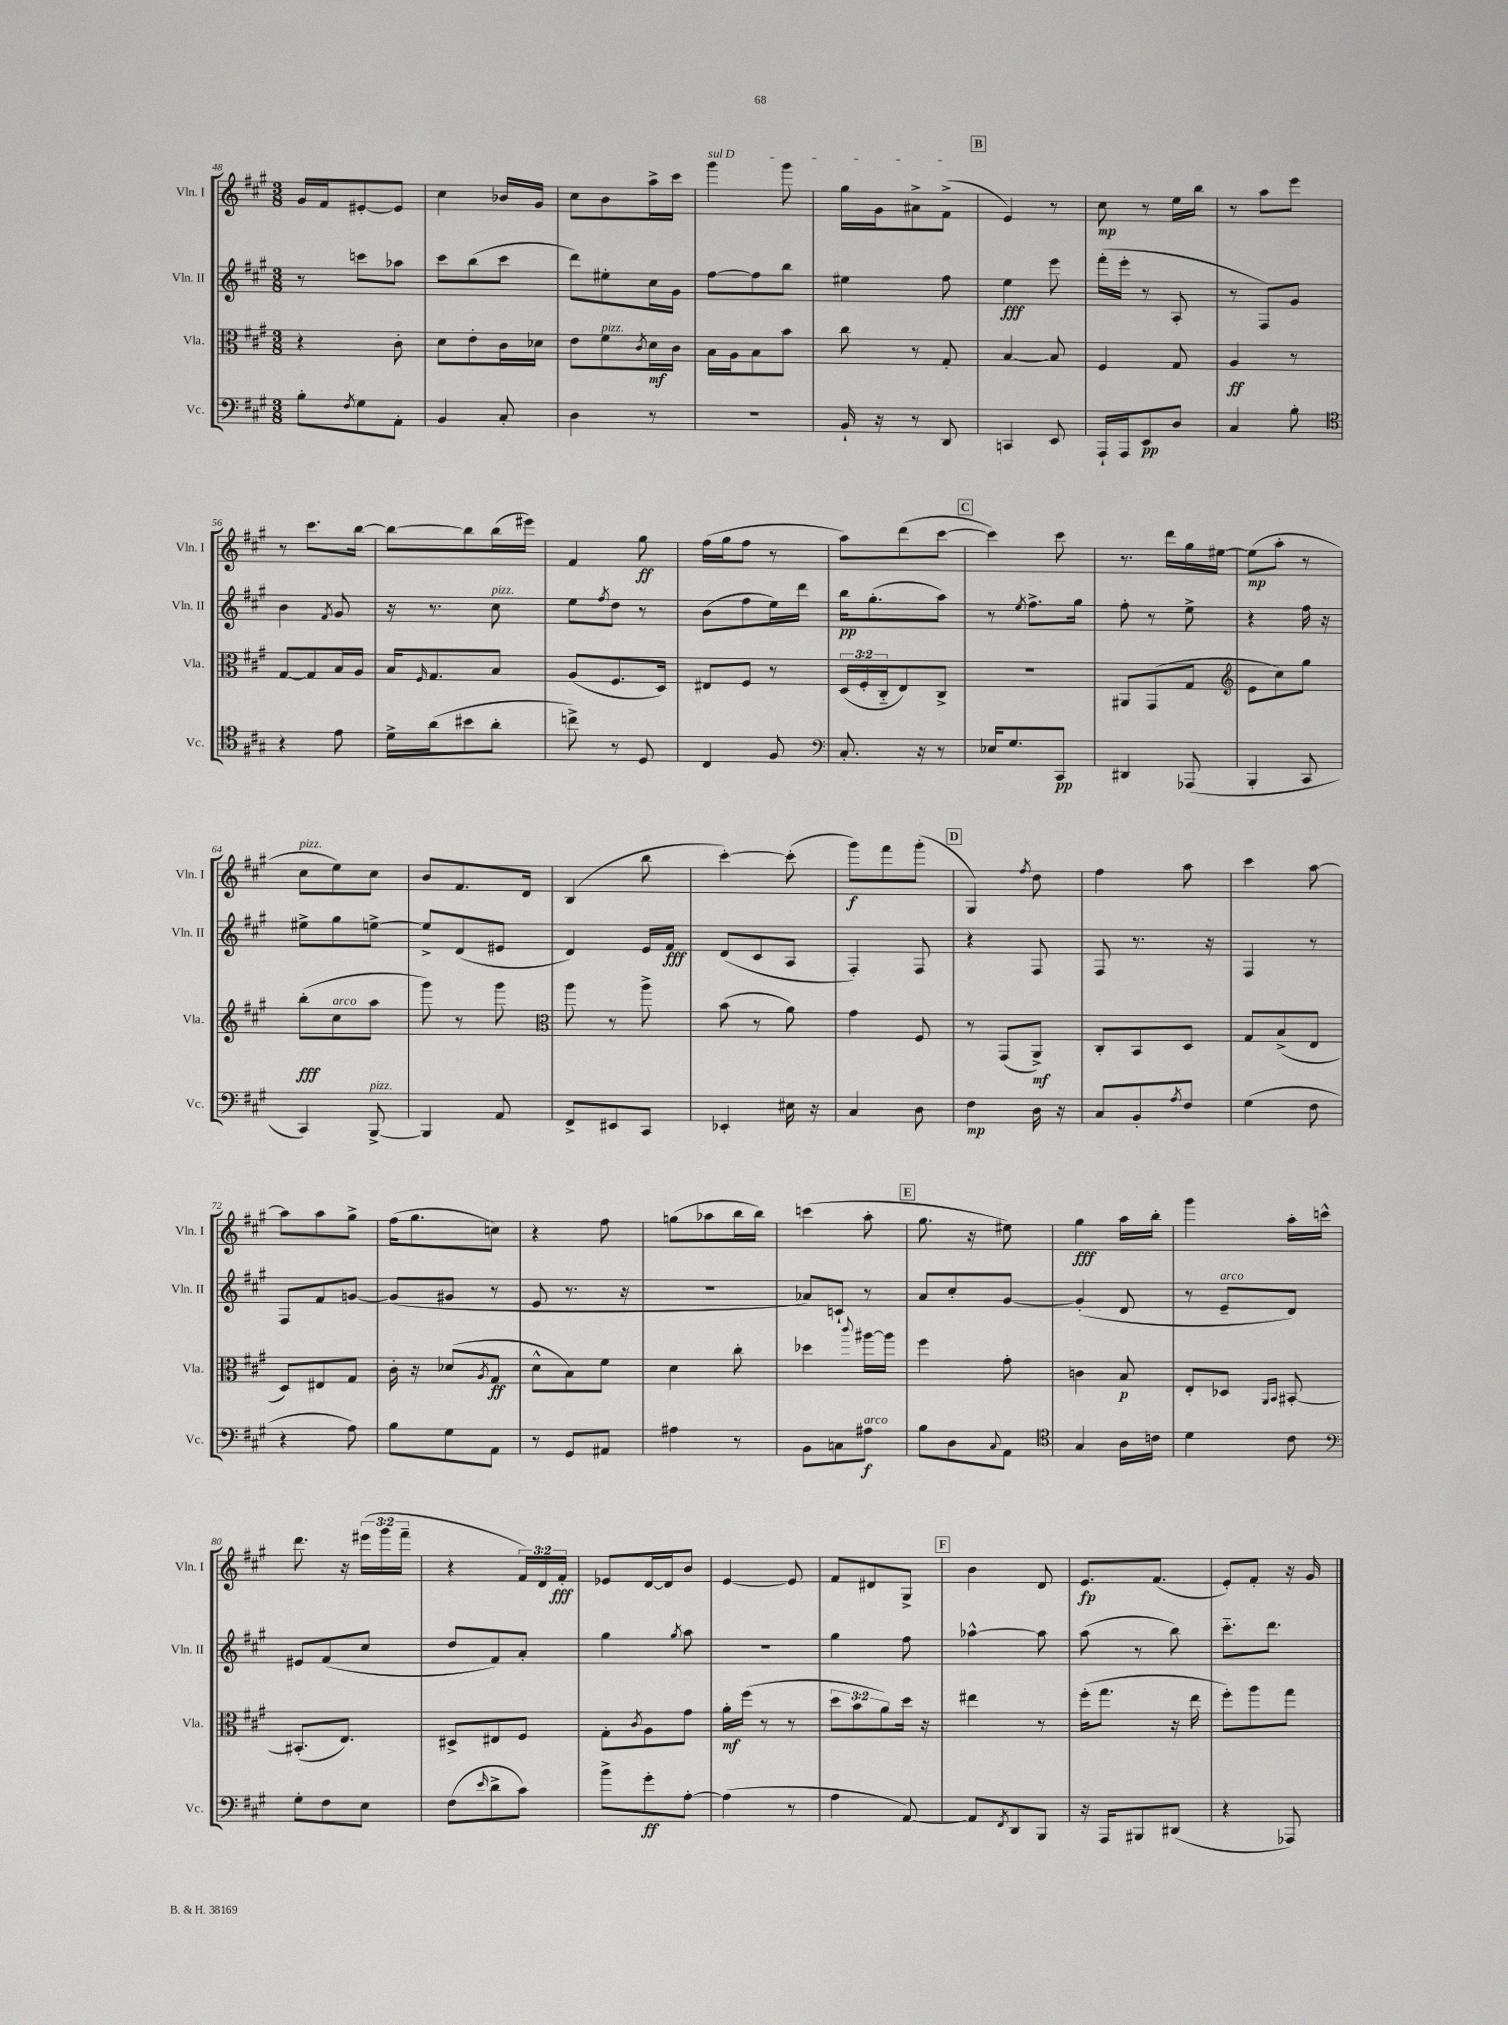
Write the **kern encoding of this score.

**kern	**kern	**kern	**kern
*staff4	*staff3	*staff2	*staff1
*clefF4	*clefC3	*clefG2	*clefG2
*k[f#c#g#]	*k[f#c#g#]	*k[f#c#g#]	*k[f#c#g#]
*M3/8	*M3/8	*M3/8	*M3/8
8B'	4r	8r	16g#
.	.	.	16f#
8qF#	.	.	.
8G#	.	8ccc	[8e#'
8AA'	8c#'	8aa-	8e#]
=	=	=	=
4BB	8d	8ccc#	4cc#
.	8e'	(8bb	.
8C#'	16c#	8ccc#	16b-
.	16d-	.	16g#
=	=	=	=
4D	8e	8ddd)	8cc#
.	8f#	8ee#'	8b
.	8qc#	.	.
8r	16d	16cc#	16aa^
.	16c#	16g#	16ccc#
=	=	=	=
4.r	16B	[8ff#	4ggg#
.	16A	.	.
.	8B	8ff#]	.
.	8b	8bb	8ggg#
=	=	=	=
16BB`	8cc#	4ee#	16gg#
16r	.	.	16g#
8r	8r	.	8a#^
8DD	8G#'	8ff#	(8f#^
=	=	=	=
4CC	[4B	4ee	4e)
8EE	8B]	8eee	8r
=	=	=	=
16AAA`	4F#	(16fff#'	8cc#
16AAA	.	16eee'	.
8EE	.	8r	8r
8D	8G#	8A'	16ee
.	.	.	16bb
=	=	=	=
4C#	4A	8r	8r
.	.	8F#)	8aa
8B'	8r	8g#	8eee
=	=	=	=
*clefC4	*	*	*
4r	[8G#	4b	8r
.	8G#]	.	8.ccc#
.	.	8qf#	.
8e	16B	8g#	.
.	16A	.	[16bb
=	=	=	=
16d^	16B	16r	8bb_
.	16qqF#	.	.
(16a	8.G#	8.r	.
8b#	.	.	8bb]
8a'	8B	8cc#	(16bb
.	.	.	16eee#)
=	=	=	=
8cc^)	(8A	8ee	4f#
.	.	8qff#	.
8r	8.F#	8dd	.
8D	.	8r	8gg#
.	16D)	.	.
=	=	=	=
4C#	8E#	(8b	(16ff#
.	.	.	16gg#
.	8F#	8ff#	8ff#
8F#	8r	16ee)	8r
.	.	16ddd	.
=	=	=	=
*clefF4	*	*	*
8.C#'	(24D	16bb	8aa)
.	24F#'	.	.
.	.	(8.gg#'	.
.	24C#'~	.	.
.	8E)	.	(8ddd
16r	.	.	.
8r	8C#^	8aa)	[8ccc#
=	=	=	=
16E-	4.r	8r	4ccc#])
8.G#	.	.	.
.	.	8qee	.
.	.	8.ff#^	.
8CC#	.	.	8ccc#
.	.	16gg#	.
=	=	=	=
4DD#	8AA#	8ff#'	8.r
.	(8GG#	8r	.
.	.	.	16ddd
(8AAA-	8G#	8ee^	16gg#
.	.	.	[16ee#
=	=	=	=
*	*clefG2	*	*
4BBB'	8e	4r	(8ee#]
.	8cc#)	.	8aa'
8CC#	8gg#	16ff#	8r
.	.	16r	.
=	=	=	=
4CC#)	(8bb'	8ee#^	8cc#
.	8cc#	8gg#	8ee)
[8BBB^	8aa	[8ee^	8cc#
=	=	=	=
4BBB]	8ggg#)	8ee^]	8b
.	8r	(8d	8.f#
8AA	8ggg#	8e#	.
.	.	.	16d
=	=	=	=
*	*clefC3	*	*
8FF#^	8aa	4d)	(4B
8EE#	8r	.	.
8CC#	8aa^	16e	8bb
.	.	16f#	.
=	=	=	=
4EE-'	(8b	(8d	[4ccc#')
.	8r	8c#	.
16E#	8a)	8A	(8ccc#']
16r	.	.	.
=	=	=	=
4C#	4g#	4F#')	8ggg#)
.	.	.	8fff#
8D	8F#	8F#	(8ggg#'
=	=	=	=
4F#	8r	4r	4G#)
.	(8GG#	.	.
.	.	.	8qff#
16D	8AA^)	8F#	8dd
16r	.	.	.
=	=	=	=
8C#	8C#'	8F#	4ff#
8BB'	8BB	8.r	.
8qA	.	.	.
8F#	8D	.	8aa
.	.	16r	.
=	=	=	=
(4G#	8G#	4F#	4ccc#
.	(8B^	.	.
8F#	8E	8r	[8aa
=	=	=	=
4r	8D)	8F#	8aa]
.	8E#	8f#	8aa
8A)	8G#	[8g	8gg#^
=	=	=	=
8B	16c#'	(8g]	(16ff#
.	16r	.	8.gg#
8G#	(8d-	8g#	.
.	8qA	.	.
8AA	8G#	8r	8cc)
=	=	=	=
8r	8d^^	8e	4r
8GG#	8B)	8.r	.
8AA#	8f#	.	8ff#
.	.	16r	.
=	=	=	=
4A#	4d	4.r	(8gg
.	.	.	8aa-
8r	8cc#'	.	16bb
.	.	.	16bb)
=	=	=	=
8BB	4dd-	8a-)	(4ccc
8C	.	8c`	.
.	8qqccc#	.	.
8A#	[16aa#	8r	8aa'
.	16aa#]	.	.
=	=	=	=
8B	4ff#	8a	8.gg#
8D	.	8cc#'	.
.	.	.	16r
8qqC#	.	.	.
8AA	8g#'	[8g#	8ee#)
=	=	=	=
*clefC4	*	*	*
4G#	4c	(4g#']	4gg#
16A	8B	8d	16aa
16c	.	.	16bb'
=	=	=	=
4d	8E'	8r	4ggg#
.	8D-	8e~	.
.	16qqAA	.	.
.	16qqBB	.	.
8c#	[8BB#'	8d)	16aa'
.	.	.	16ccc^^
=	=	=	=
*clefF4	*	*	*
8G#'	(8.BB#']	8e#	8.ddd
8F#	.	(8f#	.
.	8.E)	.	16r
8E	.	8cc#	(24eee#
.	.	.	24ggg#
.	.	.	24fff#~
=	=	=	=
(8F#	8D#^	8dd	4r
16qqe	.	.	.
8d^	8E#	8f#)	.
8c#)	8F#	8a'	24f#)
.	.	.	24d
.	.	.	24f#'
=	=	=	=
8b^	8G#'	4gg#	8e-
.	8qc#	.	.
8g#'	8A	.	[16d
.	.	.	16d]
.	.	8qgg#	.
[8A'	8g#	8aa	8b
=	=	=	=
(4A]	16a'	4.r	[4e
.	(16ff#	.	.
.	8r	.	.
8r	8r	.	8e]
=	=	=	=
4A	12dd	4gg#	8f#
.	12b	.	.
.	.	.	8d#
.	12a)	.	.
[8AA)	16dd	8ff#	8G#^
.	16r	.	.
=	=	=	=
8AA]	4ee#	[4aa-^^	4b
8qFF#	.	.	.
8DD	.	.	.
8BBB	8r	8aa-]	8d
=	=	=	=
16r	(16ff#'	(8aa	8.e
16AAA	8.gg#	.	.
8BBB#	.	8r	.
.	.	.	(8.f#
(8DD#	16r	8bb)	.
.	16ee	.	.
=	=	=	=
4r	8ff#')	8.ccc#'~	8e')
.	8aa	.	8f#'
.	.	8.ddd	.
8AAA-)	8gg#	.	16r
.	.	.	16g#
==	==	==	==
*-	*-	*-	*-
